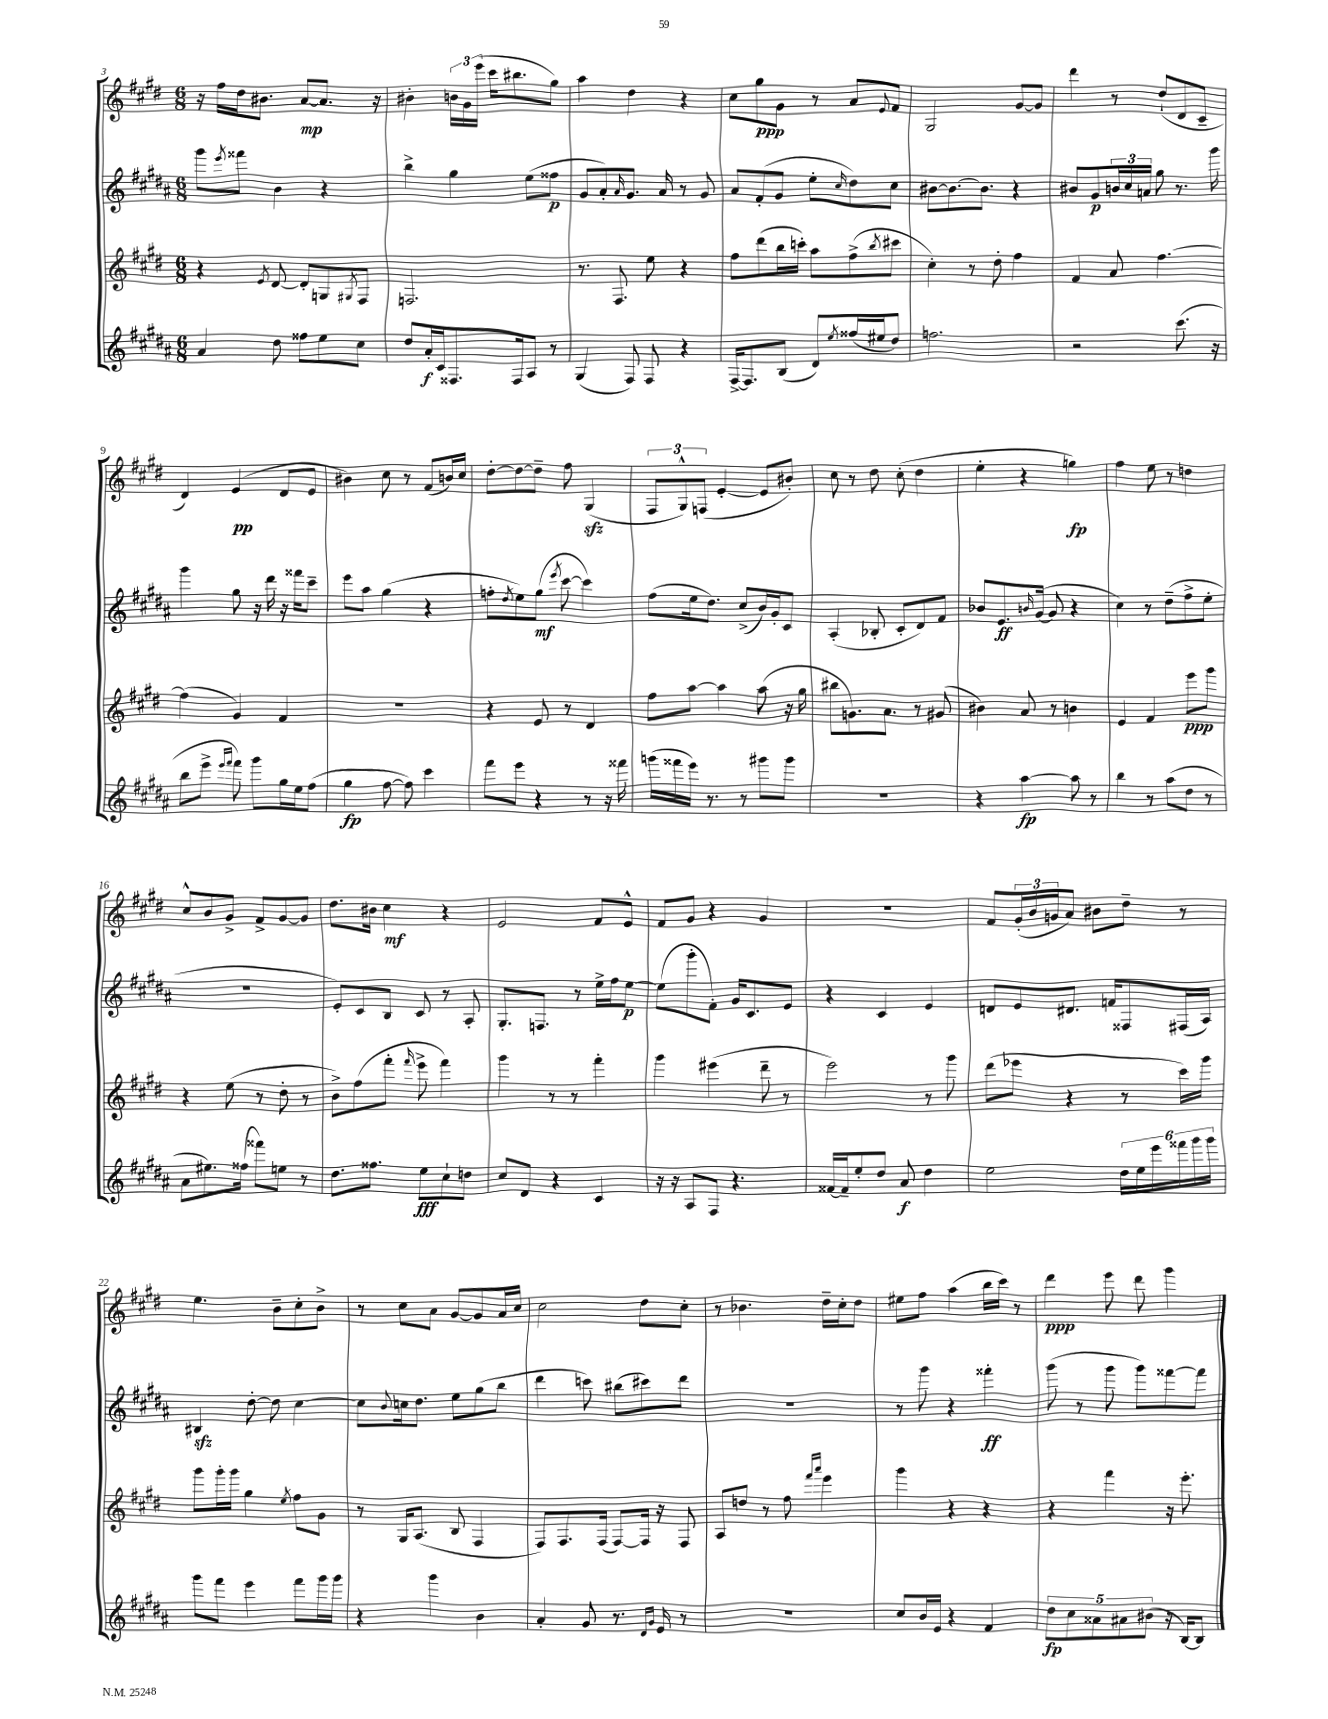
<<
\new StaffGroup <<
\new Staff = "s0" {
    \clef treble \key e \major \numericTimeSignature \time 6/8
    r16 fis''16 dis''16 bis'8. a'8~\mp a'8. r16 |
    bis'4-. \tuplet 3/2 { b'16 gis'16 e'''16( } cis'''16 bis''8. gis''8) |
    a''4 dis''4 r4 |
    cis''8 gis''8\ppp gis'8 r8 a'8 \appoggiatura { e'8 } fis'8 |
    gis2 gis'8~ gis'8 |
    dis'''4 r8 dis''8-!( dis'8 cis'8-- |
    dis'4) e'4\pp( dis'8 e'8 |
    bis'4) cis''8 r8 fis'8( b'16) cis''16 |
    dis''8~-. dis''8~ dis''8-- fis''8 gis4\sfz( |
    \tuplet 3/2 { fis8 gis8-^) f8( } e'4~-. e'8 bis'8-.) |
    cis''8 r8 dis''8 cis''8-.( dis''4 |
    e''4-. r4 g''4\fp) |
    fis''4 e''8 r8 d''4 |
    cis''8-^ b'8 gis'8-> fis'8-> gis'8~ gis'8 |
    dis''8. bis'16 cis''4\mf r4 |
    e'2 fis'8 e'8-^ |
    fis'8 gis'8 r4 gis'4 |
    R2. |
    fis'8 \tuplet 3/2 { gis'16-.( b'16 g'16 } a'8) bis'8 dis''8-- r8 |
    e''4. b'8-- cis''8-. b'8-> |
    r8 cis''8 a'8 gis'8~ gis'8 a'16 cis''16 |
    cis''2 dis''8 cis''8-. |
    r8 bes'4. dis''16-- cis''16-. dis''8 |
    eis''8 fis''8 a''4( b''16 cis'''16) r8 |
    dis'''4\ppp e'''8 dis'''8 gis'''4 \bar "|." |
}
\new Staff = "s1" {
    \clef treble \key b \major \numericTimeSignature \time 6/8
    gis'''8 \acciaccatura { e'''8 } fisis'''8 b'4 r4 |
    b''4-> gis''4 e''8( fisis''8\p |
    gis'8 ais'8-.) \grace { ais'16 } gis'8. ais'16 r8 gis'8 |
    ais'8 fis'8-.( gis'8 e''8-. \grace { cis''16 } dis''8) cis''8 |
    bis'8~ bis'8.~ bis'8. r4 |
    bis'8 gis'8\p \tuplet 3/2 { b'16 cis''16 a'16 } gis''8 r8. gis'''16 |
    gis'''4 gis''8 r16 dis'''16 r16 fisis'''16 cis'''8-- |
    e'''8 ais''8 gis''4( r4 |
    f''8-. \acciaccatura { dis''8 } e''8) gis''8\mf( \acciaccatura { e'''8 } cis'''8~ cis'''4) |
    fis''8( e''16 dis''8.) cis''8->( b'16) gis'16-. cis'8 |
    ais4-.( bes8-. cis'8-. dis'8) fis'8 |
    bes'8 e'8.\ff \grace { b'16 } gis'16~( gis'8 r4 |
    cis''4) r8 dis''8--( fis''8-> e''8-. |
    R2. |
    e'8-.) cis'8 b8 cis'8 r8 ais8-. |
    gis8.-. f8. r8 e''16-> fis''16 e''8~\p |
    e''8( gis'''8-. fis'8-.) gis'16 cis'8. e'8 |
    r4 cis'4 e'4 |
    d'8 e'8 dis'8. f'16 fisis8 fis16( ais16) |
    bis4\sfz dis''8~-. dis''8 cis''4~ |
    cis''8 \appoggiatura { b'8 } c''16 dis''8. e''8 gis''8( b''8 |
    dis'''4 c'''8) bis''8( cis'''8) dis'''8 |
    R2. |
    r8 gis'''8 r4 fisis'''4-.\ff |
    gis'''8( r8 gis'''8 gis'''8) fisis'''8~ fisis'''8 \bar "|." |
}
\new Staff = "s2" {
    \clef treble \key e \major \numericTimeSignature \time 6/8
    r4 \acciaccatura { e'8 } dis'8~ dis'8-. g8 \acciaccatura { gis8 } fis8 |
    f2. |
    r8. fis8. e''8 r4 |
    fis''8 dis'''8( b''16 c'''16-.) a''8 fis''8->( \acciaccatura { b''8 } cis'''8 |
    cis''4-.) r8 dis''8-. fis''4 |
    fis'4 a'8 fis''4.~ |
    fis''4( gis'4) fis'4 |
    R2. |
    r4 e'8 r8 dis'4 |
    fis''8 a''8~ a''4 a''8( r16 gis''16 |
    bis''8 g'8.) a'8. r8 gis'8( |
    bis'4) a'8 r8 b'4 |
    e'4 fis'4 e'''8\ppp gis'''8 |
    r4 e''8( r8 dis''8-. r8 |
    b'8->) fis''8( fis'''8-. \grace { fis'''16 } e'''8-> fis'''4) |
    gis'''4 r8 r8 fis'''4-. |
    gis'''4 eis'''4( dis'''8-- r8 |
    e'''2) r8 gis'''8 |
    dis'''8( ees'''8 r4 r8 cis'''16) gis'''16 |
    gis'''8 gis'''16-. gis'''16 gis''4 \acciaccatura { e''8 } fis''8 gis'8 |
    r8 gis16 a8.( b8 fis4 |
    fis8) fis8. fis16( fis8~) fis16 r16 fis8 |
    a8 d''8 r8 fis''8 \grace { fis'''16 a'''16 } e'''4 |
    gis'''4 r4 r4 |
    r4 fis'''4 r16 e'''8.-. \bar "|." |
}
\new Staff = "s3" {
    \clef treble \key b \major \numericTimeSignature \time 6/8
    ais'4 dis''8 fisis''8 e''8 cis''8 |
    dis''8 ais'16-.\f cis'16 fisis8. fisis16 ais8 r8 |
    gis4( fis8) fis8 r4 |
    fis16~-> fis8. b8( dis'8) \acciaccatura { e''8 } fisis''16( eis''16 dis''8) |
    f''2. |
    r2 cis'''8.( r16 |
    b''8 e'''8-> \grace { e'''16 fis'''16 } fis'''8) gis'''8 gis''16 e''16 fis''8( |
    gis''4\fp fis''8~ fis''8) cis'''4 |
    fis'''8 e'''8 r4 r8 r16 fisis'''16 |
    g'''16( fisis'''16 e'''16) r8. r8 gis'''8 gis'''8 |
    R2. |
    r4 ais''4~\fp ais''8 r8 |
    b''4 r8 ais''8( dis''8 r8 |
    ais'8 eis''8.) fisis''16( fisis'''8) e''8 r8 |
    dis''8. fisis''8. e''8\fff cis''8-! d''8 |
    cis''8 dis'8 r4 cis'4 |
    r16 r16 ais8 fis8 r4. |
    fisis'16~ fisis'16-- e''8-. dis''8 ais'8\f dis''4 |
    e''2 \tuplet 6/4 { dis''16 e''16 e'''16 fisis'''16 gis'''16 gis'''16 } |
    gis'''8 fis'''8 e'''4 fis'''8 gis'''16 gis'''16 |
    r4 gis'''4 b'4 |
    ais'4-. gis'8 r8. \grace { dis'16 gis'16 } e'16 r8 |
    R2. |
    cis''8 b'16 e'16 r4 fis'4 |
    \tuplet 5/4 { dis''8\fp cis''8 aisis'8 ais'8 bis'8( } r16 b16~) b8 \bar "|." |
}
>>
>>
\layout { \context { \Score currentBarNumber = #3 } }
